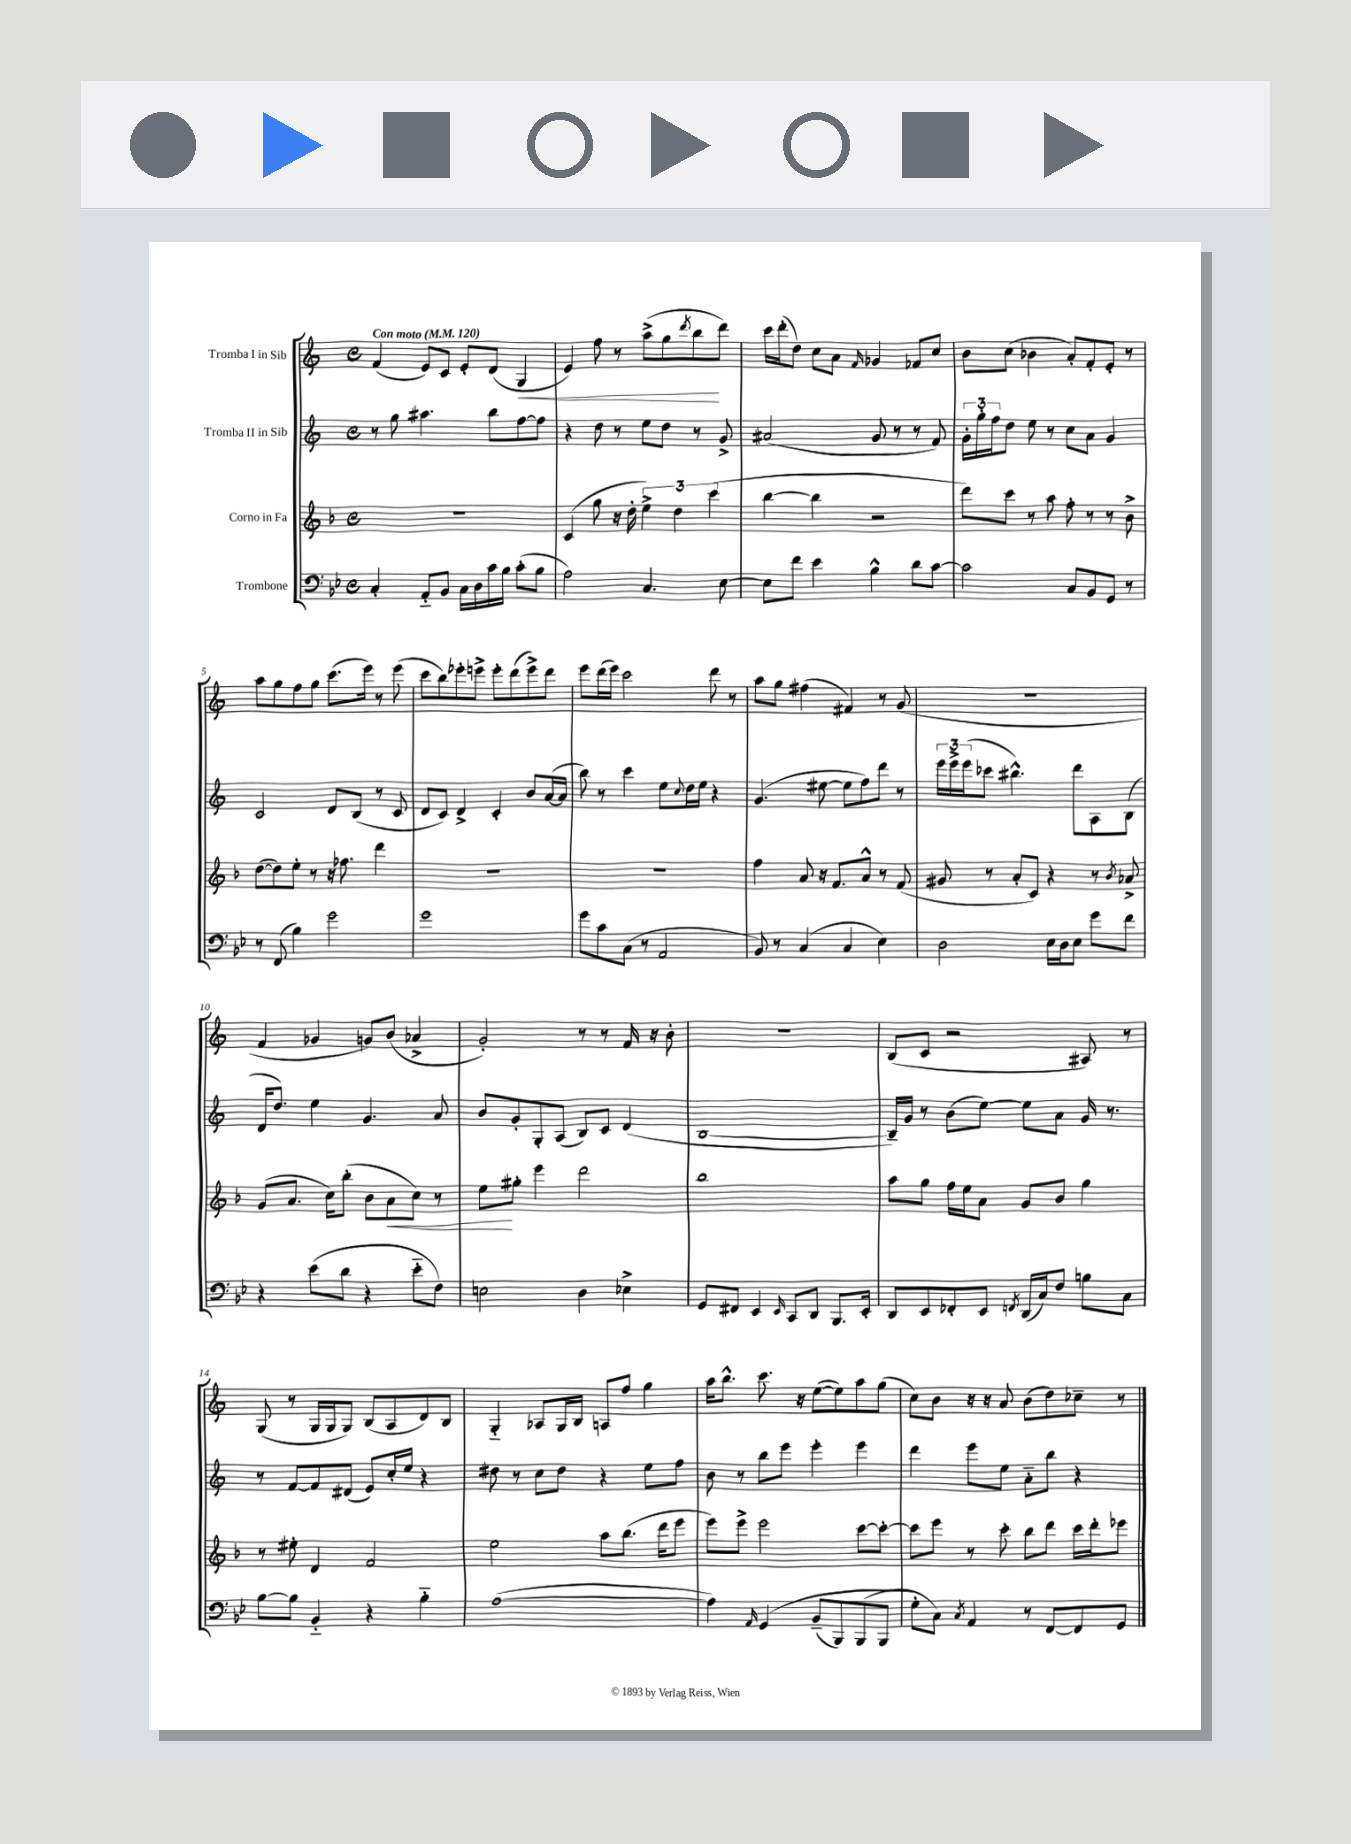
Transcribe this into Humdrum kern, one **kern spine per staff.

**kern	**kern	**dynam	**kern	**kern	**dynam
*part4	*part3	*part3	*part2	*part1	*part1
*staff4	*staff3	*staff3	*staff2	*staff1	*staff1
*I"Trombone	*I"Corno in Fa	*	*I"Tromba II in Sib	*I"Tromba I in Sib	*
*clefF4	*clefG2	*	*clefG2	*clefG2	*
*k[b-e-]	*k[b-]	*	*k[]	*k[]	*
*M4/4	*M4/4	*	*M4/4	*M4/4	*
*met(c)	*met(c)	*	*met(c)	*met(c)	*
*MM120	*MM120	*	*MM120	*MM120	*
=1	=1	=1	=1	=1	=1
!	!	!	!	!LO:TX:a:B:t=Con moto	!
4C'/	1r	.	8r	(4f/	.
.	.	.	8gg\	.	.
8AA/L	.	.	4.aa#X\	8e/L)	.
8BB-/J	.	.	.	8c/J	.
16C\LL	.	.	.	8e'/L	.
16D\	.	.	.	.	.
16c\	.	.	8bb\L	(8d/J	.
16B-\JJ	.	.	.	.	.
!	!	!	!	!	!LO:HP:b
(8c'\L	.	.	[8ff\	4G/	<
8B-\J	.	.	8ff\J]	.	.
=2	=2	=2	=2	=2	=2
2A\)	(4c/	.	4r	4e/)	.
.	8gg\	.	8dd\	8ff\	.
.	16r	.	8r	8r	.
.	16dd'\	.	.	.	.
4.C/	6ee^\)	.	8ee\L	(8aa^\L	.
.	.	.	8dd\J	8gg\	.
.	6dd\	.	.	.	.
.	.	.	.	8qddd/	.
.	.	.	8r	8bb\	.
.	(6ccc\	.	.	.	.
[8E-\	.	.	8g^/	8ddd\J)	[
=3	=3	=3	=3	=3	=3
8E-\L]	[4bb-\	.	(2a#X/	16ccc\LL	.
.	.	.	.	(16ddd'\J	.
8f\J	.	.	.	8dd\J)	.
4e-\	4bb-\]	.	.	8cc\L	.
.	.	.	.	8a\J	.
.	.	.	.	16qqf/	.
4B-^^\	2r	.	8g/	4g-X/	.
.	.	.	8r	.	.
8d\L	.	.	8r	8f-X/L	.
[8c\J	.	.	8f/)	8cc/J	.
=4	=4	=4	=4	=4	=4
2c\]	8ddd\L)	.	24g'\LL	8b\L	.
.	.	.	24gg'\	.	.
.	.	.	24ff\J	.	.
.	8ccc\J	.	8dd\J	(8cc\J	.
.	8r	.	8ee\	4b-X\	.
.	8aa\	.	8r	.	.
8C/L	8ff'\	.	8cc\L	8a'/L)	.
8BB-/	8r	.	8a\J	8f'/	.
8GG/J	8r	.	4g/	8e'/J	.
8r	8b-^\	.	.	8r	.
!!LO:LB:g=z
=5	=5	=5	=5	=5	=5
8r	([8dd\L	.	2c/	8aa\L	.
(8FF/	8dd\])	.	.	8gg\	.
4B-\)	8ee'\J	.	.	8ff\	.
.	8r	.	.	8gg\J	.
2g\	16r	.	8d/L	(8.ccc\L	.
.	8.ff-X\	.	.	.	.
.	.	.	(8B/J	.	.
.	.	.	.	16eee\Jk)	.
.	4ddd\	.	8r	8r	.
.	.	.	8c/	(8eee\	.
=6	=6	=6	=6	=6	=6
1g	1r	.	8d/L	8ccc\L	.
.	.	.	8c/J)	8bb\)	.
.	.	.	4d^/	8eee-X'\	.
.	.	.	.	8eeen^\J	.
.	.	.	4c'/	8eee'\L	.
.	.	.	.	(8ddd\	.
.	.	.	8b/L	8eee^\)	.
.	.	.	([16a/L	8ddd\J	.
.	.	.	16a/JJ]	.	.
=7	=7	=7	=7	=7	=7
8g\L	1r	.	8bb\)	8eee\L	.
8c\	.	.	8r	(16ddd\L	.
.	.	.	.	16eee\JJ)	.
(8C\J	.	.	4ccc\	2ccc\	.
8r	.	.	.	.	.
2AA/	.	.	8ee\L	.	.
.	.	.	8qqcc/	.	.
.	.	.	16dd\L	.	.
.	.	.	16ee\JJ	.	.
.	.	.	4r	8ddd\	.
.	.	.	.	8r	.
=8	=8	=8	=8	=8	=8
8BB-/)	4ff\	.	(4.g/	8aa\L	.
8r	.	.	.	8gg\J	.
(4C/	8a/	.	.	(4ff#X\	.
.	16r	.	[8ee#X\	.	.
.	8.f/L	.	.	.	.
4C/	.	.	8ee#\L]	4f#X/)	.
.	8a^^/J	.	8ff\)	.	.
4E-\)	8r	.	8ddd\J	8r	.
.	(8f/	.	8r	(8g/	.
=9	=9	=9	=9	=9	=9
2D\	8g#X/	.	24eee\LL	1r	.
.	.	.	24eee^\	.	.
.	.	.	(24eee\J	.	.
.	8r	.	8ccc-X\J	.	.
.	8a'/L	.	4.bb#X^^\)	.	.
.	8c/J)	.	.	.	.
16E-\LL	4r	.	.	.	.
16D\J	.	.	.	.	.
8E-\J	.	.	8ddd\L	.	.
8g\L	8r	.	8A\	.	.
.	8qb-/	.	.	.	.
8f\J	8a-X^/	.	(8B\J	.	.
!!LO:LB:g=z
=10	=10	=10	=10	=10	=10
4r	(8g/L	.	16d/KL	4f/	.
.	.	.	8.dd/J)	.	.
.	8.a/J	.	.	.	.
(8e-\L	.	.	4ee\	4g-X/	.
.	16cc\KL)	.	.	.	.
8d\J	(8bb-'\J	.	.	.	.
4r	8b-\L	.	4.g/	8gn/L)	.
!	!	!LO:HP:b	!	!	!
.	8a\	<	.	(8b/J	.
8e-\L	8cc\J)	.	.	4a-X^/	.
8F\J)	8r	.	8a/	.	.
=11	=11	=11	=11	=11	=11
2En\	8ee\L	.	8b/L	2g'/)	.
.	8gg#X'\J	[	8g'/	.	.
.	4eee\	.	8G'/	.	.
.	.	.	(8A/J	.	.
4D\	2ddd\	.	8B/L)	8r	.
.	.	.	8c/J	8r	.
4E-X^\	.	.	(4d/	16f/	.
.	.	.	.	16r	.
.	.	.	.	8b'\	.
=12	=12	=12	=12	=12	=12
8GG/L	1bb-	.	[1B	1r	.
8FF#X/J	.	.	.	.	.
4EE-/	.	.	.	.	.
16qqEE-/	.	.	.	.	.
8CC/L	.	.	.	.	.
8DD/J	.	.	.	.	.
8.BBB-/L	.	.	.	.	.
16EE-'/Jk	.	.	.	.	.
=13	=13	=13	=13	=13	=13
8DD/L	8aa\L	.	16B~/LL])	(8B/L	.
.	.	.	16g/JJ	.	.
8EE-/	8gg\J	.	8r	8c/J	.
8FF-X'/	16ff\LL	.	(8b\L	2r	.
.	16ee\J	.	.	.	.
8EE-/J	8a\J	.	[8ee\J)	.	.
8qFFn/	.	.	.	.	.
(16DD/LL	8g/L	.	8ee\L]	.	.
16C/J)	.	.	.	.	.
8F/J	8b-/J	.	8a\J	.	.
8Bn\L	4gg\	.	16g/	8A#X/)	.
.	.	.	8.r	.	.
8C\J	.	.	.	8r	.
!!LO:LB:g=z
=14	=14	=14	=14	=14	=14
[8B-\L	8r	.	8r	(8G/	.
8B-\J]	8ee#X'\	.	[8f/L	8r	.
4BB-/	4d/	.	8f/]	16G/LL	.
.	.	.	.	16G/J	.
.	.	.	(8d#X/J	8G/J)	.
4r	2f/	.	8e/L)	(8B/L	.
.	.	.	16cc'/L	8A/	.
.	.	.	16ee/JJ	.	.
4B-\	.	.	4r	8d/)	.
.	.	.	.	8B/J	.
=15	=15	=15	=15	=15	=15
([1A	2ee\	.	8dd#X\	4G/	.
.	.	.	8r	.	.
.	.	.	8cc\L	8A-X/L	.
.	.	.	8dd#\J	16G/L	.
.	.	.	.	16B/JJ	.
.	8aa\L	.	4r	8An/L	.
.	(8.bb-\J	.	.	8ff/J	.
.	.	.	8ee\L	4gg\	.
.	16ddd\KL	.	.	.	.
.	8eee\J	.	8ff\J	.	.
=16	=16	=16	=16	=16	=16
4A\])	8eee\L)	.	8b\	16aa\KL	.
.	.	.	.	8.bb^^\J	.
.	8eee^\J	.	8r	.	.
16qqAA/	.	.	.	.	.
(4GG/	2eee\	.	8bb\L	8.ccc\	.
.	.	.	8eee\J	.	.
.	.	.	.	16r	.
(8BB-~/L	.	.	4eee'\	([8ee\L	.
8BBB-/)	.	.	.	8ee\])	.
(8BBB-/	[8ccc\L	.	4eee\	8aa\	.
8BBB-/J	8ccc'\J_	.	.	(8gg\J	.
=17	=17	=17	=17	=17	=17
8G'\L)	8ccc\L]	.	4ddd\	8cc\L)	.
8C\J)	8eee\J	.	.	8b\J	.
8qC/	.	.	.	.	.
4AA/	8r	.	8eee\L	16r	.
.	.	.	.	16r	.
.	8ccc'\	.	8ee\J	8a/	.
8r	8bb-\L	.	8a\L	(8b\L	.
[8FF/L	8ddd\J	.	8bb\J	8dd\)	.
8FF/]	16ccc\LL	.	4r	8cc-X~\J	.
.	16ddd'\J	.	.	.	.
8GG/J	8eee-X\J	.	.	8r	.
==	==	==	==	==	==
*-	*-	*-	*-	*-	*-
